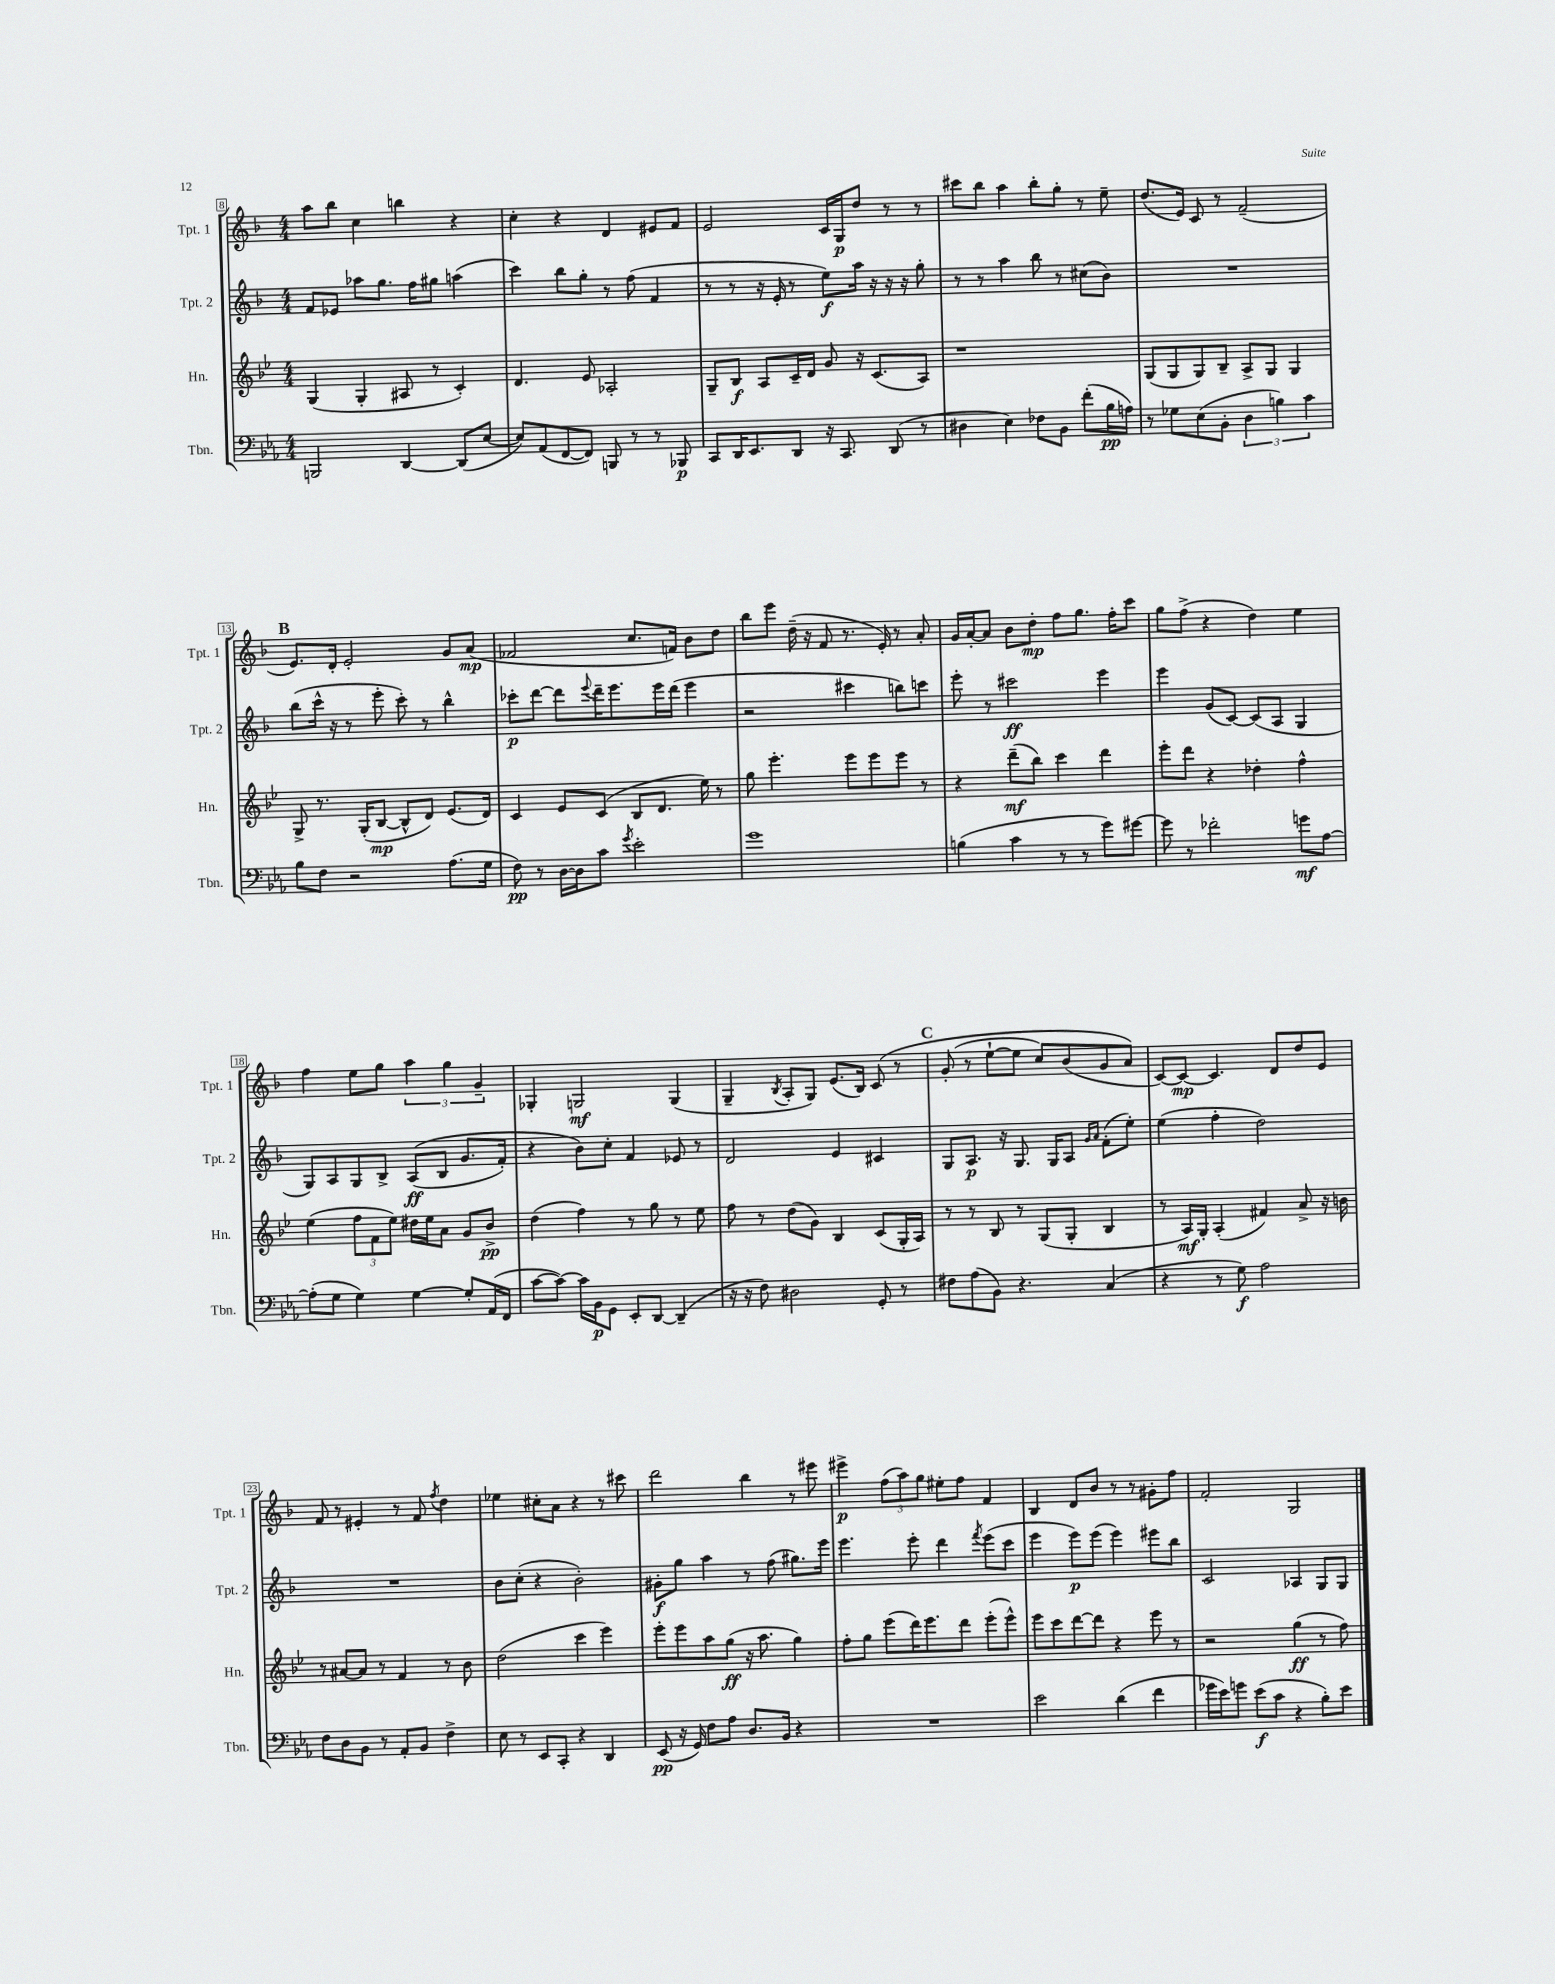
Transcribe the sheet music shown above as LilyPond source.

<<
\new StaffGroup <<
\new Staff = "s0" \with { instrumentName = "Tpt. 1" shortInstrumentName = "Tpt. 1" } {
    \clef treble \key f \major \numericTimeSignature \time 4/4
    a''8 bes''8 c''4 b''4 r4 |
    c''4-. r4 d'4 eis'8 f'8 |
    e'2 c'16 g16\p d''8 r8 r8 |
    cis'''8 bes''8 a''4 bes''8-. g''8-. r8 e''8-- |
    d''8.( e'16) c'8 r8 f'2--( |
    \mark \markup { \bold "B" } e'8.) d'16-. e'2-. g'8 a'8\mp( |
    fes'2 c''8. f'16) bes'8 d''8 |
    bes''8 e'''8 d''16--( r16 f'8 r8. e'16-.) r8 a'8-. |
    g'16 a'16~-. a'8 bes'8 d''8-.\mp f''8 g''8. f''16-. c'''8 |
    g''8 f''8->( r4 d''4) e''4 |
    f''4 e''8 g''8 \tuplet 3/2 { a''4 g''4 g'4-- } |
    ges4-. g2\mf g4( |
    g4-- \acciaccatura { bes8 } a8-. g8) e'8.( bes16) c'8\( r8 |
    \mark \markup { \bold "C" } g'8-.( r8 e''8~-! e''8 c''8) bes'8( g'8 a'8\) |
    c'8~) c'8~\mp c'4. d'8 d''8 e'8 |
    f'8 r8 eis'4-. r8 f'8 \acciaccatura { f''8 } d''4 |
    ees''4 cis''8-. a'8 r4 r8 cis'''8 |
    d'''2 bes''4 r8 eis'''8 |
    eis'''4->\p \tuplet 3/2 { f''8( a''8) g''8 } eis''8-. f''8 f'4 |
    bes4 d'8 bes'8 r8 r8 gis'8-. f''8 |
    f'2-. g2 \bar "|." |
}
\new Staff = "s1" \with { instrumentName = "Tpt. 2" shortInstrumentName = "Tpt. 2" } {
    \clef treble \key f \major \numericTimeSignature \time 4/4
    f'8 ees'8 aes''8 g''8. f''16 gis''8 a''4( |
    c'''4) bes''8 g''8-. r8 f''8( f'4 |
    r8 r8 r16 e'16-. r8 e''8\f) a''16 r16 r16 r16 g''8-. |
    r8 r8 a''4 bes''8 r8 cis''8( bes'8) |
    R1 |
    \mark \markup { \bold "B" } bes''8( c'''16-^ r16 r8 e'''8-. c'''8-.) r8 bes''4-^ |
    ces'''8-.\p d'''8~ d'''8 \appoggiatura { e'''8 } d'''16-- e'''8. e'''16 d'''16( e'''4 |
    r2 cis'''4 b''8) c'''8 |
    e'''8-. r8 cis'''2\ff e'''4 |
    e'''4 g'8( c'8~) c'8( a8 g4 |
    g8) a8 g8 bes8-> a8\ff(\( bes8 g'8. f'16-.) |
    r4 bes'8\) c''8-. f'4 ees'8 r8 |
    d'2 e'4 cis'4 |
    \mark \markup { \bold "C" } g8 a8.\p r16 g8. g16 a8 \grace { g'16 a'16 } f'8-.( e''8-.) |
    e''4( f''4-. d''2) |
    R1 |
    bes'8 c''8-.( r4 bes'2-.) |
    gis'8-.\f g''8 a''4 r8 f''8( gis''8.) e'''16 |
    e'''4. e'''8-. d'''4 \acciaccatura { f'''8 } e'''8( c'''8 |
    e'''4 e'''8\p) e'''8( e'''4) eis'''8 bes''8 |
    c'2 aes4 g8 g8 \bar "|." |
}
\new Staff = "s2" \with { instrumentName = "Hn." shortInstrumentName = "Hn." } {
    \clef treble \key bes \major \numericTimeSignature \time 4/4
    g4( g4-. ais8 r8 c'4-.) |
    d'4. ees'8 aes2-. |
    g8-- bes8\f a8 c'16-- d'16 g'8 r16 c'8.( a8) |
    r1 |
    g8( g8 g8) bes8-- a8-> g8 g4 |
    \mark \markup { \bold "B" } g8-> r8. g16-.( bes8~\mp bes8-^ d'8) ees'8.( d'16) |
    c'4 ees'8 c'8( bes8 d'8. ees''16) r8 |
    g''8 ees'''4.-. ees'''8 ees'''8 ees'''8 r8 |
    r4 d'''8--\mf( bes''8) c'''4 d'''4 |
    ees'''8-. d'''8 r4 des''4-. f''4-^ |
    ees''4( \tuplet 3/2 { f''8 f'8 ees''8) } dis''16 ees''16 a'8 g'8 bes'8->\pp |
    d''4( f''4) r8 g''8 r8 ees''8 |
    f''8 r8 d''8( g'8) bes4 c'8( g16-. a16) |
    \mark \markup { \bold "C" } r8 r8 bes8 r8 g8( g8-. bes4 |
    r8 a16\mf) g16-. a4-.( fis'4) a'8-> r16 b'16 |
    r8 ais'8~ ais'8 r8 f'4 r8 bes'8 |
    d''2( c'''4 ees'''4) |
    ees'''8-. ees'''8 a''8 g''8\ff( r16 a''8. g''4) |
    f''8-. g''8 ees'''8( d'''16) ees'''8. d'''8 ees'''8-.( ees'''8-^) |
    ees'''8 c'''8 d'''8~ d'''8 r4 ees'''8 r8 |
    r2 g''4\ff( r8 f''8) \bar "|." |
}
\new Staff = "s3" \with { instrumentName = "Tbn." shortInstrumentName = "Tbn." } {
    \clef bass \key ees \major \numericTimeSignature \time 4/4
    b,,2 d,4~ d,8( ees8~ |
    ees8) aes,8( f,8~ f,8) b,,8 r8 r8 bes,,8\p |
    c,8 d,16 ees,8. d,8 r16 c,8. d,8( r8 |
    dis4 ees4) fes8 bes,8 f'8-.( bes16\pp a16) |
    r8 ges8 ees8( bes,8-. \tuplet 3/2 { d4 b4) c'4 } |
    \mark \markup { \bold "B" } bes8 f8 r2 aes8.( g16 |
    f8\pp) r8 d16~ d16 c'8 \acciaccatura { g'8 } ees'2-. |
    g'1 |
    b4( c'4 r8 r8 g'8) gis'8~ |
    gis'8 r8 fes'2-. g'8\mf aes8~ |
    aes8-.( g8 g4) g4~ g8-. aes,16( f,16 |
    c'8~ c'8~) c'16 bes,16\p g,8 ees,8-. d,8~ d,4--( |
    r16 r16 f8) dis2 g,8-. r8 |
    \mark \markup { \bold "C" } fis8 aes8( bes,8) r4. c4( |
    r4 r8 g8\f) aes2 |
    f8 d8 bes,8 r8 aes,8-. bes,8 f4-> |
    ees8 r8 ees,8 c,8-. r4 d,4 |
    ees,8\pp( r16 g,16) f8 aes8 d8. bes,16 r4 |
    R1 |
    ees'2 d'4( f'4 |
    ges'16 ees'16) g'8 ees'8\f( c'8 r4 bes8-.) ees'8 \bar "|." |
}
>>
>>
\layout { \context { \Score currentBarNumber = #8 \override BarNumber.stencil = #(make-stencil-boxer 0.1 0.3 ly:text-interface::print) } }
